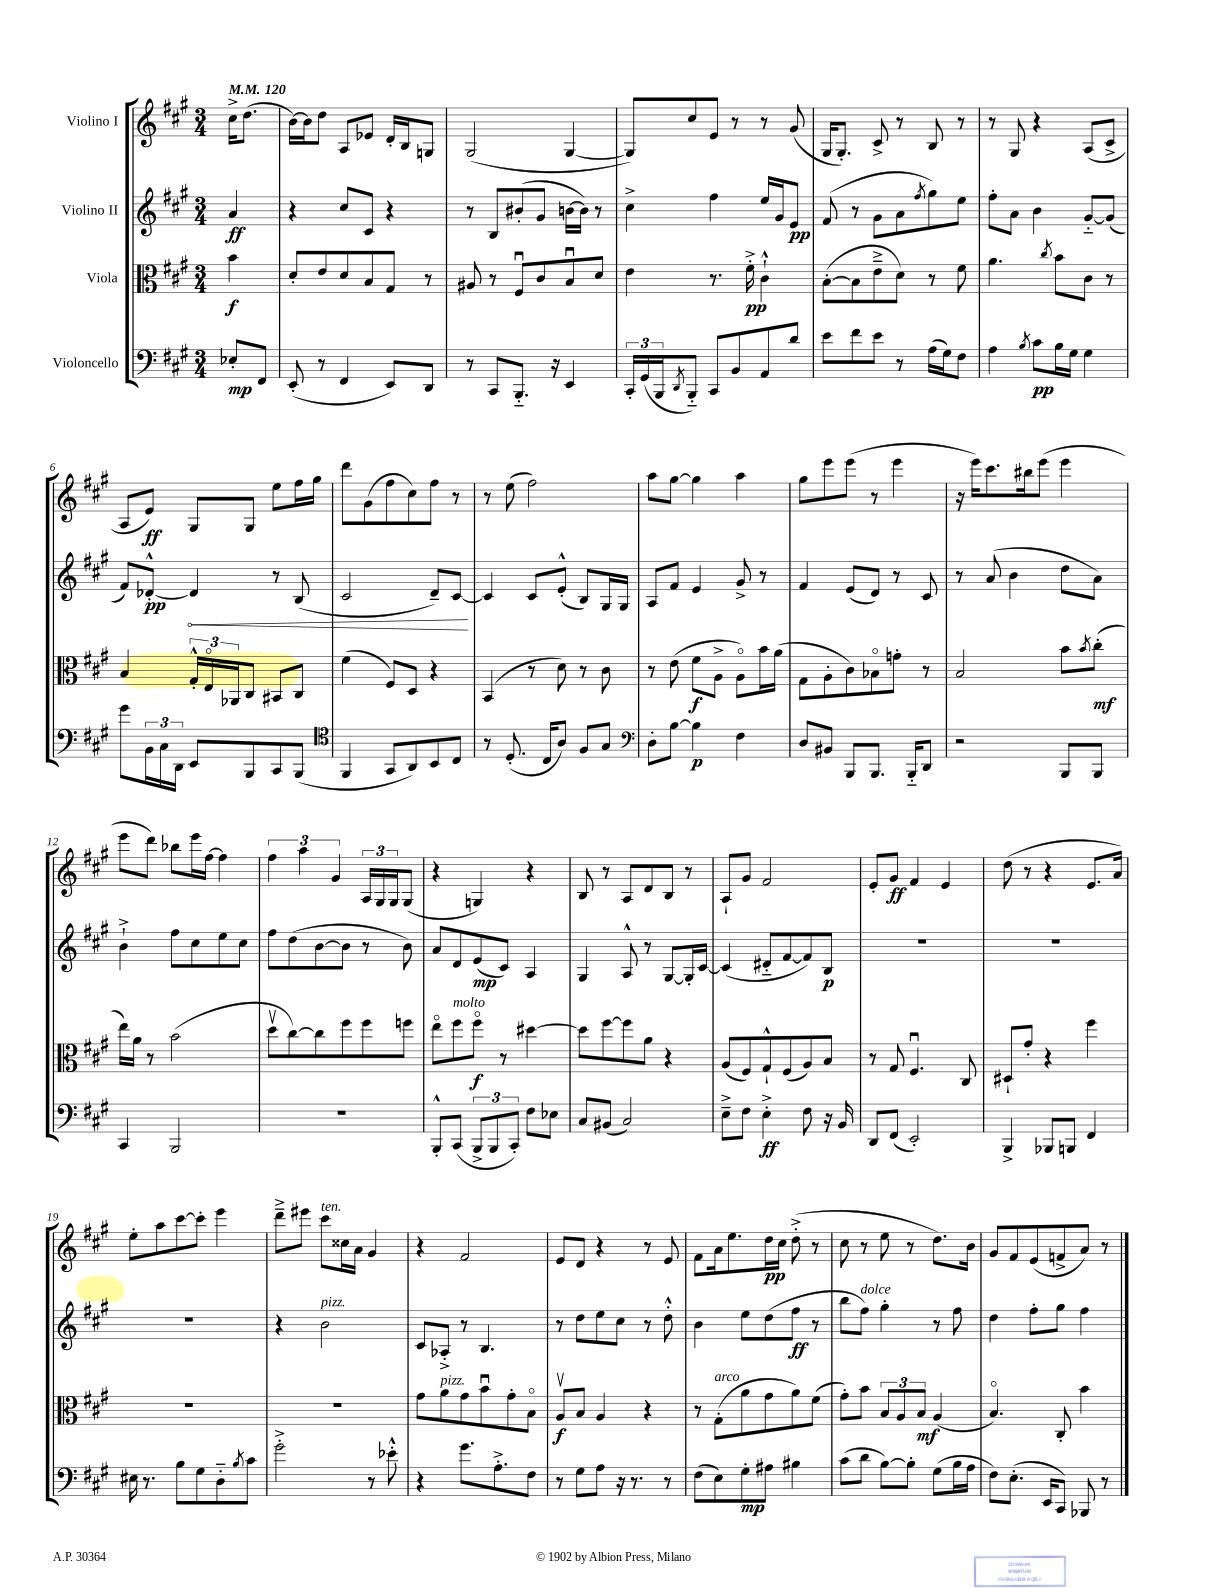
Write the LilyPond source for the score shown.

<<
\new StaffGroup <<
\new Staff = "s0" \with { instrumentName = "Violino I" } {
    \clef treble \key a \major \numericTimeSignature \time 3/4 \partial 4 \tempo 4 = 120
    cis''16-> d''8.( |
    b'16~) b'16 d''8 a8 ees'8 d'16-. b16 g8 |
    gis2( gis4~ |
    gis8) cis''8 e'8 r8 r8 gis'8( |
    gis16 gis8.-.) cis'8-> r8 b8 r8 |
    r8 gis8 r4 a8( cis'8-> |
    a8 e'8\ff) gis8 gis8 e''8 fis''16 gis''16 |
    d'''8 gis'8( fis''8 cis''8) fis''8 r8 |
    r8 e''8( fis''2) |
    a''8 gis''8~ gis''4 a''4 |
    gis''8 e'''8 e'''8( r8 e'''4 |
    r16 e'''16) cis'''8. bis''16 e'''8( e'''4 |
    e'''8 d'''8) bes''8 e'''16 fis''16~ fis''4 |
    \tuplet 3/2 { fis''4 a''4 gis'4 } \tuplet 3/2 { a16 gis16 gis16 } gis8( |
    r4 g4) r4 |
    b8 r8 a8 d'8 b8 r8 |
    a8-! gis'8 fis'2 |
    e'8-. gis'8\ff fis'4 e'4 |
    d''8( r8 r4 e'8. a'16) |
    e''8-. a''8 cis'''8~ cis'''8-. e'''4 |
    d'''8---> eis'''8 cis'''8^\markup { \italic "ten." } cisis''16 a'16 gis'4 |
    r4 fis'2 |
    e'8 d'8 r4 r8 e'8 |
    fis'8 a'16 e''8. d''16\pp cis''16 d''8-.->( r8 |
    cis''8 r8 e''8 r8 d''8.) b'16 |
    gis'8 fis'8 e'8( f'8-> a'8) r8 \bar "|." |
}
\new Staff = "s1" \with { instrumentName = "Violino II" } {
    \clef treble \key a \major \numericTimeSignature \time 3/4 \partial 4
    a'4\ff |
    r4 cis''8 cis'8 r4 |
    r8 b8 bis'8-.( gis'8 b'16~ b'16) r8 |
    cis''4-> fis''4 e''16 gis'16 e'8\pp |
    fis'8( r8 gis'8 a'8 \acciaccatura { fis''8 } gis''8) e''8 |
    fis''8-. a'8 b'4 gis'8~-_ gis'8( |
    fis'8) des'8~-.-^\pp \once \override Hairpin.circled-tip = ##t des'4\< r8 b8( |
    cis'2 d'8--) cis'8~\! |
    cis'4 cis'8 e'8-.-^( b8) gis16 gis16 |
    a8 fis'8 e'4 gis'8-> r8 |
    fis'4 e'8( d'8) r8 cis'8 |
    r8 a'8( b'4 d''8 a'8) |
    b'4-!-> fis''8 cis''8 e''8 cis''8 |
    fis''8 d''8( b'8~ b'8 r8 b'8) |
    a'8 d'8 e'8\mp( cis'8) a4 |
    gis4 a8-^ r8 gis8~ gis16-. cis'16~ |
    cis'4( dis'8-_ fis'8~ fis'8) b8\p |
    R2. |
    R2. |
    R2. |
    r4 b'2^\markup { \italic "pizz." } |
    cis'8 aes8-.-> r8 b4. |
    r8 d''8 e''8 cis''8 r8 d''8-.-^ |
    b'4 e''8 d''8( fis''8\ff r8 |
    b''8 fis''8^\markup { \italic "dolce" }) gis''4-. r8 fis''8 |
    d''4 fis''8-. gis''8 fis''4 \bar "|." |
}
\new Staff = "s2" \with { instrumentName = "Viola" } {
    \clef alto \key a \major \numericTimeSignature \time 3/4 \partial 4
    b'4\f |
    d'8-. e'8 d'8 b8 gis8 r8 |
    ais8 r8 fis8\downbow cis'8 b8\downbow d'8 |
    e'4 r8. fis'16-.->\pp cis'4-!-^ |
    b8~-.( b8 e'8---> d'8) r8 fis'8 |
    a'4. \acciaccatura { cis''8 } b'8 cis'8 r8 |
    b4 \tuplet 3/2 { gis16-.-^ e16\flageolet aes,16 } cis8 bis,8 cis8 |
    fis'4( fis8) d8 r4 |
    b,4( r8 d'8) r8 cis'8 |
    r8 e'8( fis'8\f a8-> a8\flageolet) b'16 a'16( |
    gis8 a8-. cis'8) bes8\flageolet g'8-. r8 |
    b2 b'8 \acciaccatura { b'8 } cis''8-.\mf( |
    e''16) a'16 r8 b'2( |
    d''8\upbow cis''8~) cis''8 fis''8 fis''8 f''8 |
    e''8\flageolet fis''8^\markup { \italic "molto" } fis''8\flageolet\f r8 dis''4~ |
    dis''8 fis''8~ fis''8 a'8 r4 |
    a8( fis8) gis8-!-^ fis8( a8) b8 |
    r8 gis8 fis4.\downbow cis8 |
    dis8-! gis'8-. r4 fis''4 |
    R2. |
    R2. |
    gis'8 a'8^\markup { \italic "pizz." } gis'8 b'8\downbow gis'8-. b8\flageolet |
    a8\upbow\f b8 a4 r4 |
    r8 gis8-.^\markup { \italic "arco" }( a'8 gis'8 a'8) fis'8( |
    gis'8-.) b'8 \tuplet 3/2 { b8 a8 b8\mf } a4( |
    b4.\flageolet) cis8-. b'4 \bar "|." |
}
\new Staff = "s3" \with { instrumentName = "Violoncello" } {
    \clef bass \key a \major \numericTimeSignature \time 3/4 \partial 4
    ees8-.\mp fis,8 |
    e,8-.( r8 fis,4 e,8) d,8 |
    r8 cis,8 b,,8.-_ r16 e,4 |
    \tuplet 3/2 { cis,16-. gis,16( b,,16 } \acciaccatura { d,8 } b,,8-_) cis,8 b,8 a,8 d'8 |
    e'8 fis'8 e'8 r8 a16( gis16) fis8 |
    a4 \acciaccatura { b8 } cis'8\pp b16 gis16 gis4 |
    gis'8 \tuplet 3/2 { b,16 cis16 d,16 } e,8 b,,8 cis,8 b,,8( |
    \clef tenor fis,4 gis,8 a,8) b,8 cis8 |
    r8 d8.-.( cis16 a8) fis8 gis8 |
    \clef bass d8-. b8~ b4\p fis4 |
    d8 bis,8 b,,8 b,,8. b,,16-_ d,8 |
    r2 b,,8 b,,8 |
    cis,4 b,,2 |
    R2. |
    b,,8-.-^ cis,8( \tuplet 3/2 { b,,8-> b,,8 cis,8-.) } fis8 ees8 |
    cis8 bis,8( cis2) |
    e8---> fis8 e4-.->\ff fis8 r16 b,16 |
    d,8 fis,8( e,2-.) |
    b,,4-> bes,,8 b,,8 fis,4 |
    eis16 r8. b8 gis8 d8-_ \acciaccatura { b8 } cis'8 |
    gis'2-.-> r8 ees'8-.-^ |
    r4 gis'8. a8.-.-> fis8 |
    r8 gis8 a8 r16 r8. r8 |
    fis8( e8) gis8-.\mp ais8 bis4 |
    cis'8( d'8 b8~) b8-. gis8( b16 a16 |
    fis8) e8.-.( e,16 cis,8) bes,,8 r8 \bar "|." |
}
>>
>>
